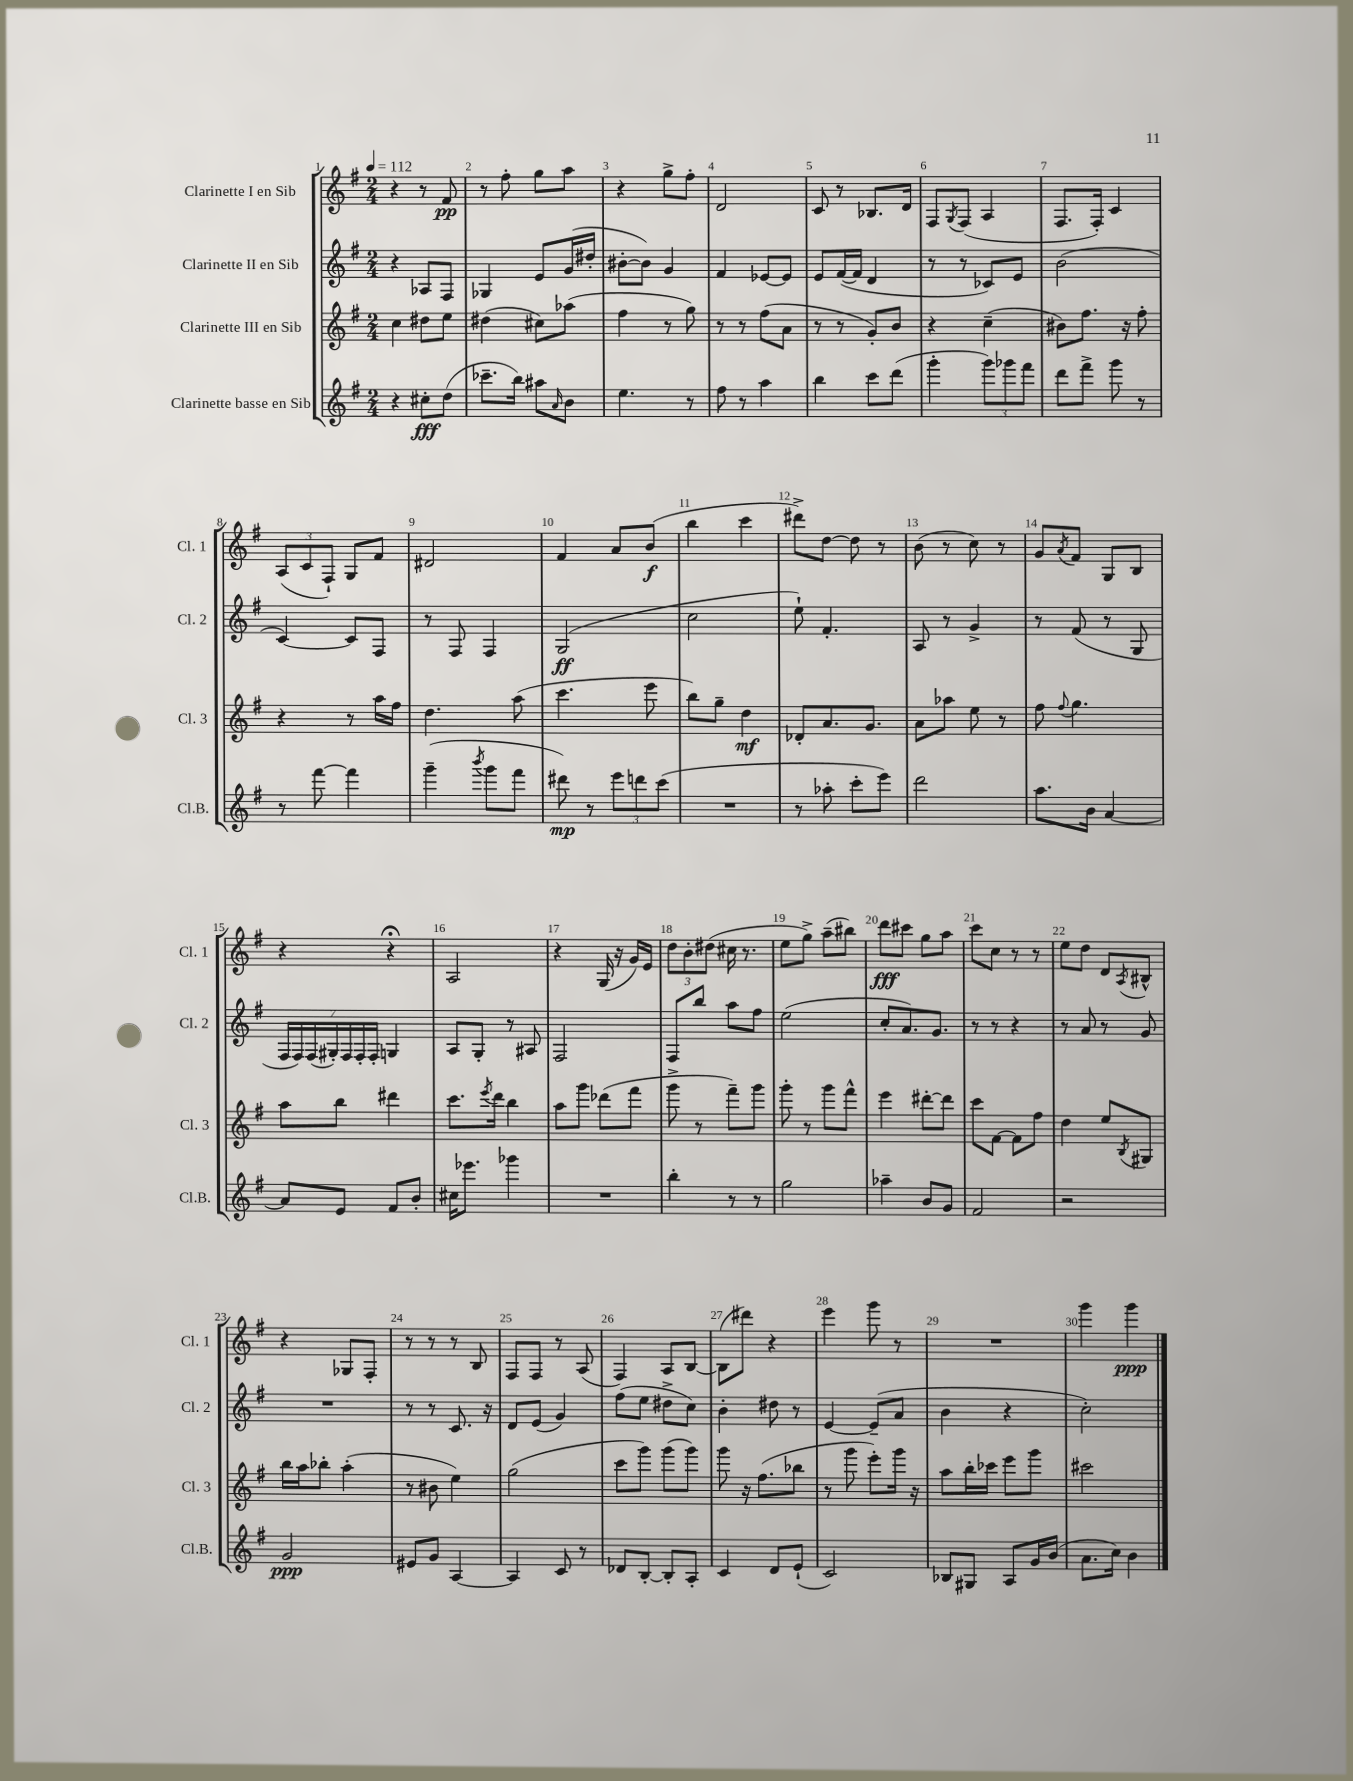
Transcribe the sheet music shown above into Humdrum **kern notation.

**kern	**dynam	**kern	**dynam	**kern	**dynam	**kern	**dynam
*part4	*part4	*part3	*part3	*part2	*part2	*part1	*part1
*staff4	*staff4	*staff3	*staff3	*staff2	*staff2	*staff1	*staff1
*I"Clarinette basse en Sib	*	*I"Clarinette III en Sib	*	*I"Clarinette II en Sib	*	*I"Clarinette I en Sib	*
*I'Cl.B.	*	*I'Cl. 3	*	*I'Cl. 2	*	*I'Cl. 1	*
*clefG2	*	*clefG2	*	*clefG2	*	*clefG2	*
*k[f#]	*	*k[f#]	*	*k[f#]	*	*k[f#]	*
*M2/4	*	*M2/4	*	*M2/4	*	*M2/4	*
*MM112	*	*MM112	*	*MM112	*	*MM112	*
=1	=1	=1	=1	=1	=1	=1	=1
4r	.	4cc\	.	4r	.	4r	.
8cc#X'\L	fff	8dd#X\L	.	8A-X/L	.	8r	.
(8dd\J	.	8ee\J	.	8F#/J	.	8f#/	pp
=2	=2	=2	=2	=2	=2	=2	=2
8.ccc-X~\L	.	(4dd#X\	.	4G-X/	.	8r	.
.	.	.	.	.	.	8ff#'\	.
16bb\Jk)	.	.	.	.	.	.	.
8aa#X\L	.	8cc#X\L)	.	8e/L	.	8gg\L	.
16qqa/	.	.	.	.	.	.	.
8b\J	.	(8aa-X\J	.	(16g/L	.	8aa\J	.
.	.	.	.	16dd#X'/JJ	.	.	.
=3	=3	=3	=3	=3	=3	=3	=3
4.ee\	.	4ff#\	.	[8b#X'\L	.	4r	.
.	.	.	.	8b#\J])	.	.	.
.	.	8r	.	4g/	.	8gg^\L	.
8r	.	8gg\)	.	.	.	8ff#'\J	.
=4	=4	=4	=4	=4	=4	=4	=4
8ff#\	.	8r	.	4f#/	.	2d/	.
8r	.	8r	.	.	.	.	.
4aa\	.	(8ff#\L	.	[8e-X/L	.	.	.
.	.	8a\J	.	8e-/J]	.	.	.
=5	=5	=5	=5	=5	=5	=5	=5
4bb\	.	8r	.	8e/L	.	8c/	.
.	.	8r	.	([16f#/L	.	8r	.
.	.	.	.	16f#/JJ]	.	.	.
8ccc\L	.	8g'/L)	.	4d/	.	8.B-X/L	.
(8ddd\J	.	8b/J	.	.	.	.	.
.	.	.	.	.	.	16d/Jk	.
=6	=6	=6	=6	=6	=6	=6	=6
4ggg'\	.	4r	.	8r	.	8F#/L	.
.	.	.	.	.	.	8qG/	.
.	.	.	.	8r	.	(8F#/J	.
12ggg\L)	.	(4cc~\	.	8c-X/L)	.	4A/	.
12ggg-X\	.	.	.	.	.	.	.
.	.	.	.	8e/J	.	.	.
12fff#\J	.	.	.	.	.	.	.
=7	=7	=7	=7	=7	=7	=7	=7
8ddd\L	.	8b#X\L)	.	(2b\	.	8.F#/L	.
8fff#^\J	.	8.ff#\J	.	.	.	.	.
.	.	.	.	.	.	16F#'/Jk)	.
8ggg\	.	.	.	.	.	4c/	.
.	.	16r	.	.	.	.	.
8r	.	8ff#'\	.	.	.	.	.
!!LO:LB:g=z
=8	=8	=8	=8	=8	=8	=8	=8
8r	.	4r	.	[4c/)	.	(12A/L	.
.	.	.	.	.	.	12c/	.
[8fff#\	.	.	.	.	.	.	.
.	.	.	.	.	.	12F#`/J)	.
4fff#\]	.	8r	.	8c/L]	.	8G/L	.
.	.	16aa\LL	.	8F#/J	.	8f#/J	.
.	.	16ff#\JJ	.	.	.	.	.
=9	=9	=9	=9	=9	=9	=9	=9
(4ggg~\	.	4.dd\	.	8r	.	2d#X/	.
.	.	.	.	8F#/	.	.	.
8qbbb/	.	.	.	.	.	.	.
8ggg\L	.	.	.	4F#/	.	.	.
8fff#\J	.	(8aa\	.	.	.	.	.
=10	=10	=10	=10	=10	=10	=10	=10
8ddd#X\)	mp	4.ccc\	.	(2G/	ff	4f#/	.
8r	.	.	.	.	.	.	.
12eee\L	.	.	.	.	.	8a/L	.
12dddn\	.	.	.	.	.	.	.
.	.	8eee\	.	.	.	(8b/J	f
(12ccc\J	.	.	.	.	.	.	.
=11	=11	=11	=11	=11	=11	=11	=11
2r	.	8bb\L)	.	2cc\	.	4bb\	.
.	.	8gg~\J	.	.	.	.	.
.	.	4dd\	mf	.	.	4ccc\	.
=12	=12	=12	=12	=12	=12	=12	=12
8r	.	8d-X'/L	.	8ee`\)	.	8ddd#X^\L)	.
8aa-X'\	.	8.a/	.	4.f#'/	.	[8dd\J	.
8ccc'\L	.	.	.	.	.	8dd\]	.
.	.	8.g/J	.	.	.	.	.
8eee\J)	.	.	.	.	.	8r	.
=13	=13	=13	=13	=13	=13	=13	=13
2ddd\	.	8a\L	.	8A/	.	(8b\	.
.	.	8aa-X\J	.	8r	.	8r	.
.	.	8ee\	.	4g^/	.	8cc\)	.
.	.	8r	.	.	.	8r	.
=14	=14	=14	=14	=14	=14	=14	=14
8.aa\L	.	8ff#\	.	8r	.	8g/L	.
.	.	8qqff#/	.	.	.	8qa/	.
.	.	4.gg\	.	(8f#/	.	8f#/J	.
16b\Jk	.	.	.	.	.	.	.
[4a/	.	.	.	8r	.	8G/L	.
.	.	.	.	8G/	.	8B/J	.
!!LO:LB:g=z
=15	=15	=15	=15	=15	=15	=15	=15
8a/L]	.	8aa\L	.	28F#/LL	.	4r	.
.	.	.	.	28F#/)	.	.	.
.	.	.	.	(28F#/	.	.	.
.	.	.	.	28G#X'/)	.	.	.
8e/J	.	8bb\J	.	.	.	.	.
.	.	.	.	28F#/	.	.	.
.	.	.	.	28F#'/	.	.	.
.	.	.	.	28F#'/JJ	.	.	.
8f#/L	.	4ddd#X\	.	4Gn/	.	4r;<	.
8b'/J	.	.	.	.	.	.	.
=16	=16	=16	=16	=16	=16	=16	=16
16cc#X\KL	.	8.ccc\L	.	8A/L	.	2A/	.
8.eee-X\J	.	.	.	.	.	.	.
.	.	.	.	8G'/J	.	.	.
.	.	8qeee/	.	.	.	.	.
.	.	16ddd\Jk	.	.	.	.	.
4ggg-X\	.	4bb\	.	8r	.	.	.
.	.	.	.	8A#X/	.	.	.
=17	=17	=17	=17	=17	=17	=17	=17
2r	.	8aa\L	.	2F#/	.	4r	.
.	.	8ggg\J	.	.	.	.	.
.	.	(8ddd-X\L	.	.	.	(16G/	.
.	.	.	.	.	.	16r	.
.	.	8fff#\J	.	.	.	16g/LL)	.
.	.	.	.	.	.	16e/JJ	.
=18	=18	=18	=18	=18	=18	=18	=18
4bb'\	.	8ggg^\	.	8F#/L	.	12dd\L	.
.	.	.	.	.	.	12b'\	.
.	.	8r	.	8bb/J	.	.	.
.	.	.	.	.	.	(12dd#X\J	.
8r	.	8fff#~\L)	.	8aa\L	.	16cc#X\	.
.	.	.	.	.	.	8.r	.
8r	.	8ggg\J	.	8ff#\J	.	.	.
=19	=19	=19	=19	=19	=19	=19	=19
2gg\	.	8ggg'\	.	(2ee\	.	8ee\L	.
.	.	8r	.	.	.	8gg^\J)	.
.	.	8ggg\L	.	.	.	(8aa~\L	.
.	.	8fff#^^\J	.	.	.	8bb#X\J)	.
=20	=20	=20	=20	=20	=20	=20	=20
4aa-X~\	.	4eee\	.	8cc'/L	.	8ddd\L	fff
.	.	.	.	8.a/)	.	8ccc#X\J	.
8b/L	.	[8ddd#X'\L	.	.	.	8gg\L	.
.	.	.	.	8.g/J	.	.	.
8g/J	.	8ddd#\J]	.	.	.	8aa\J	.
=21	=21	=21	=21	=21	=21	=21	=21
2f#/	.	8ccc\L	.	8r	.	8ccc\L	.
.	.	[8f#\J	.	8r	.	8cc\J	.
.	.	8f#\L]	.	4r	.	8r	.
.	.	8ff#\J	.	.	.	8r	.
=22	=22	=22	=22	=22	=22	=22	=22
2r	.	4dd\	.	8r	.	8ee\L	.
.	.	.	.	8a/	.	8dd\J	.
.	.	8ee/L	.	8r	.	8d/L	.
.	.	8qB/	.	.	.	8qA/	.
.	.	8G#X/J	.	8g/	.	8B#X^^/J	.
!!LO:LB:g=z
=23	=23	=23	=23	=23	=23	=23	=23
2g/	ppp	16bb\LL	.	2r	.	4r	.
.	.	16aa\J	.	.	.	.	.
.	.	8bb-X'\J	.	.	.	.	.
.	.	(4aa'\	.	.	.	8G-X/L	.
.	.	.	.	.	.	8F#'/J	.
=24	=24	=24	=24	=24	=24	=24	=24
8e#X/L	.	8r	.	8r	.	8r	.
8g/J	.	8b#X\	.	8r	.	8r	.
[4A/	.	4ee\)	.	8.c/	.	8r	.
.	.	.	.	.	.	8B/	.
.	.	.	.	16r	.	.	.
=25	=25	=25	=25	=25	=25	=25	=25
4A/]	.	(2gg\	.	8d/L	.	8F#/L	.
.	.	.	.	(8e/J	.	8F#/J	.
8c/	.	.	.	4g/)	.	8r	.
8r	.	.	.	.	.	(8A/	.
=26	=26	=26	=26	=26	=26	=26	=26
8d-X/L	.	8ccc\L	.	(8ff#\L	.	4F#/)	.
[8B'/J	.	8ggg\J)	.	8ee\J	.	.	.
8B'/L]	.	(8ggg\L	.	8dd#X^\L	.	8A/L	.
8A'/J	.	8ggg\J)	.	8cc\J)	.	[8B/J	.
=27	=27	=27	=27	=27	=27	=27	=27
4c/	.	8ggg\	.	4b'\	.	(8B\L]	.
.	.	16r	.	.	.	8ddd#X\J)	.
.	.	(8.ff#\L	.	.	.	.	.
8d/L	.	.	.	8dd#X\	.	4r	.
(8e`/J	.	8bb-X\J	.	8r	.	.	.
=28	=28	=28	=28	=28	=28	=28	=28
2c/)	.	8r	.	[4e/	.	4eee\	.
.	.	8ggg\	.	.	.	.	.
.	.	8eee'\L)	.	(8e~/L]	.	8ggg\	.
.	.	16ggg\Jk	.	8a/J	.	8r	.
.	.	16r	.	.	.	.	.
=29	=29	=29	=29	=29	=29	=29	=29
8B-X/L	.	8aa\L	.	4b\	.	2r	.
8G#X/J	.	16bb'\L	.	.	.	.	.
.	.	16ccc-X\JJ	.	.	.	.	.
8A/L	.	8eee\L	.	4r	.	.	.
16g/L	.	8ggg\J	.	.	.	.	.
(16b/JJ	.	.	.	.	.	.	.
=30	=30	=30	=30	=30	=30	=30	=30
8.a\L	.	2ccc#X\	.	2cc'\)	.	4ggg\	.
16cc\Jk)	.	.	.	.	.	.	.
4b\	.	.	.	.	.	4ggg\	ppp
==	==	==	==	==	==	==	==
*-	*-	*-	*-	*-	*-	*-	*-
